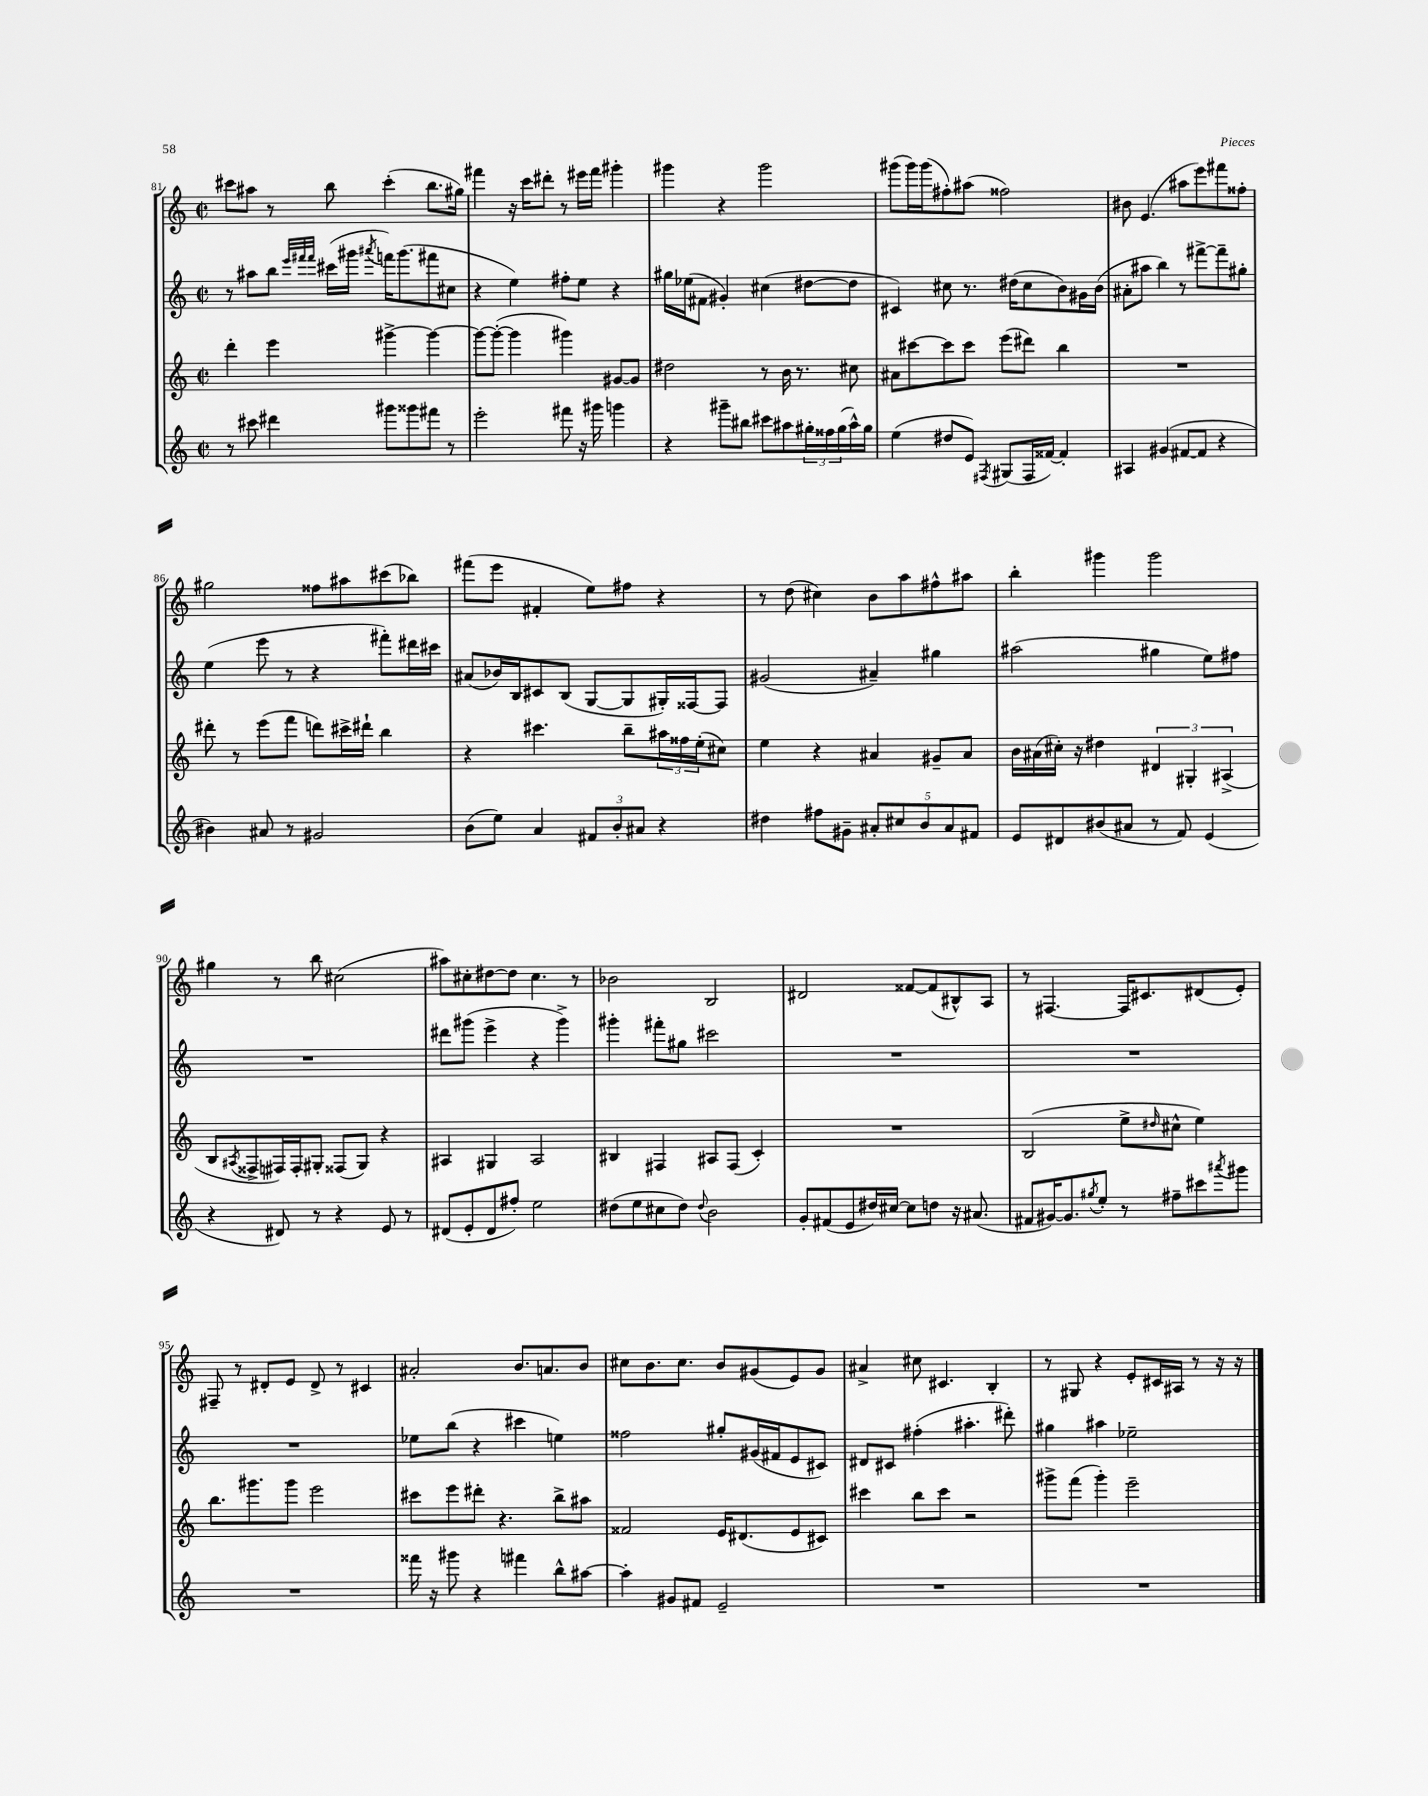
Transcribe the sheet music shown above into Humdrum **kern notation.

**kern	**kern	**kern	**kern
*part4	*part3	*part2	*part1
*staff4	*staff3	*staff2	*staff1
*clefG2	*clefG2	*clefG2	*clefG2
*k[]	*k[]	*k[]	*k[]
*M2/2	*M2/2	*M2/2	*M2/2
*met(c|)	*met(c|)	*met(c|)	*met(c|)
=81	=81	=81	=81
8r	4ddd'\	8r	8ccc#X\L
8ccc#X\	.	8aa#X\L	8aa#X\J
4ddd#X\	4eee\	8bb\J	8r
.	.	32qqeee/LLL	.
.	.	32qqfff#X/	.
.	.	32qqfff#/JJJ	.
.	.	(16ccc#X\LL	8bb\
.	.	16ggg#X\JJ	.
.	.	8qaaa#X/	.
8ggg#X\L	[4ggg#X^\	16fffn\KL)	(4ccc#'\
.	.	(8.ggg#\	.
8ggg##X\	.	.	.
8fff#X\J	4ggg#\_	8fff#X\	8.bb\L
8r	.	8cc#X\J	.
.	.	.	16gg#X\Jk)
=82	=82	=82	=82
2eee'\	8ggg#\L_	4r	4fff#X\
.	(8ggg#'\J_	.	.
.	4ggg#\]	4ee\)	16r
.	.	.	16ccc\KL
.	.	.	8ddd#X'\J
8fff#X\	4ggg#X\)	8ff#X'\L	8r
16r	.	8ee\J	16eee#X\LL
16ggg#X\	.	.	16fff#\JJ
4gggn\	[8g#X/L	4r	4ggg#X'\
.	8g#/J]	.	.
=83	=83	=83	=83
4r	2dd#X\	16gg#X\LL	4ggg#X\
.	.	(16ee-X\J	.
.	.	8f#X\J	.
8ggg#X~\L	.	4g#X'/)	4r
8bb#X\J	.	.	.
8ccc#X\L	8r	(4cc#X\	2ggg#\
8aa#X\	16b\	.	.
.	8.r	.	.
24gg#X'\L	.	[8dd#X\L	.
24ff##X\	.	.	.
(24gg#\	.	.	.
16aa#^^\)	8cc#X\	8dd#\J]	.
16gg#\JJ	.	.	.
=84	=84	=84	=84
(4ee\	8a#X\L	4c#X/)	(8ggg#X\L
.	[8ccc#X\	.	16ggg#\L)
.	.	.	(16ggg#\J
8dd#X/L	8ccc#\]	8cc#X\	8ff#X'\)
8e/J)	8ccc#\J	8.r	(8aa#X\J
8qF#X/	.	.	.
(8G#X/L	(8eee\L	.	2ff##X\)
.	.	(16dd#X\KL	.
16F#/L	8ddd#X\J)	8cc#\	.
[16f##X/JJ)	.	.	.
4f##'/]	4bb\	8b\)	.
.	.	16g#X\L	.
.	.	(16b\JJ	.
=85	=85	=85	=85
4A#X/	1r	8a#X'\L	8b#X\
.	.	8aa#X\J	(4.e/
(4g#X/	.	4bb\)	.
[8f#X/L	.	8r	8aa#X\L
8f#/J]	.	[8fff#X^\L	8eee\)
4r	.	8fff#~\]	8fff#X\
.	.	8gg#X'\J	8ff##X'\J
!!LO:LB:g=z
=86	=86	=86	=86
4b#X\)	8ddd#X'\	(4ee\	2gg#X\
.	8r	.	.
8a#X/	(8eee\L	8eee\	.
8r	8fff\J	8r	.
2g#X/	8dddn\L)	4r	8ff##X\L
.	16ccc#X^\L	.	8aa#X\
.	16ddd#X`\JJ	.	.
.	4bb\	8fff#X'\L)	(8ccc#X\
.	.	16ddd#X\L	8bb-X\J)
.	.	16ccc#X\JJ	.
=87	=87	=87	=87
(8b\L	4r	(8a#X/L	(8fff#X\L
8ee\J)	.	16b-X/L)	8eee\J
.	.	16B/J	.
4a/	4.ccc#X\	8c#X/	4f#X'/
.	.	(8B/J	.
12f#X/L	.	[8G/L	8ee\L)
12b'/	.	.	.
.	8bb~\L	8G/]	8ff#X\J
12a#X/J	.	.	.
4r	24aa#X\L	16G#X'/L)	4r
.	24ff##X\	.	.
.	.	[16F##X/J	.
.	(24ee'\J	.	.
.	8cc#X\J)	8F##/J]	.
=88	=88	=88	=88
4dd#X\	4ee\	(2g#X/	8r
.	.	.	(8dd\
8ff#X\L	4r	.	4cc#X\)
8g#X~\J	.	.	.
10a#X'/L	4a#X/	4a#X~/)	8b\L
10cc#X/	.	.	.
.	.	.	8aa\
10b/	.	.	.
.	8g#X~/L	4gg#X\	8ff#X^^\
10a#/	.	.	.
.	8a#/J	.	8aa#X\J
10f#X/J	.	.	.
=89	=89	=89	=89
8e/L	16b\LL	(2aa#X\	4bb'\
.	(16a#X\	.	.
8d#X/	16cc#X'\JJ)	.	.
.	16r	.	.
(8b#X/	4dd#X\	.	4ggg#X\
8a#X/J	.	.	.
8r	6d#X/	4gg#X\	2ggg#\
8f/)	.	.	.
.	6G#X'/	.	.
(4e/	.	8ee\L)	.
.	(6A#X^/	.	.
.	.	8ff#X\J	.
!!LO:LB:g=z
=90	=90	=90	=90
4r	8B/L	1r	4gg#X\
.	8qA#X/	.	.
.	8F##X^/	.	.
8d#X/)	16F#X/L)	.	8r
.	16F#'/J	.	.
8r	8G#X'/J	.	8bb\
4r	(8F##X/L	.	(2cc#X\
.	8G#/J)	.	.
8e/	4r	.	.
8r	.	.	.
=91	=91	=91	=91
(8d#X/L	4A#X/	8ddd#X\L	8aa#X\L)
8e'/	.	(8ggg#X\J	8cc#X'\
8d#/	4G#X/	4eee^\	[8dd#X\
8ff#X'/J)	.	.	8dd#\J]
2ee\	2A#/	4r	4.cc#\
.	.	4ggg#^\)	.
.	.	.	8r
=92	=92	=92	=92
(8dd#X\L	4B#X/	4ggg#X'\	2b-X\
8ee\	.	.	.
8cc#X\	4F#X/	8fff#X'\L	.
8dd#\J)	.	8gg#X\J	.
8qqdd#/	.	.	.
2b\	8A#X/L	2ccc#X\	2B/
.	(8F#/J	.	.
.	4c'/)	.	.
=93	=93	=93	=93
8g'/L	1r	1r	2d#X/
(8f#X/	.	.	.
8e/	.	.	.
16dd#X/L)	.	.	.
[16cc#X/JJ	.	.	.
8cc#\L]	.	.	[8f##X/L
8ddn\J	.	.	(8f##/]
16r	.	.	8B#X^^/)
(8.a#X/	.	.	.
.	.	.	8A/J
=94	=94	=94	=94
8f#X/L	(2B/	1r	8r
[16g#X/K)	.	.	[4.F#X/
8.g#/]	.	.	.
8qgg#X/	.	.	.
8ee'/J	.	.	.
8r	8ee^\L	.	16F#/KL]
.	.	.	8.c#X/
.	16qqdd#X/	.	.
8ff#X~\L	8cc#X^^\J	.	.
8ccc#X\	4ee\)	.	(8d#X/
8qaaa#X/	.	.	.
8ggg#X\J	.	.	8e'/J)
!!LO:LB:g=z
=95	=95	=95	=95
1r	8.bb\L	1r	8F#X~/
.	.	.	8r
.	8.ggg#X\	.	.
.	.	.	8d#X'/L
.	8ggg#\J	.	8e/J
.	2eee\	.	8d#^/
.	.	.	8r
.	.	.	4c#X/
=96	=96	=96	=96
16fff##X\	8ccc#X\L	8ee-X\L	2a#X'/
16r	.	.	.
8ggg#X\	8eee\	(8bb\J	.
4r	8ddd#X'\J	4r	.
.	4.r	.	.
4fff#X\	.	4ccc#X\	8.b/L
.	.	.	8.an/
8bb^^\L	8bb^\L	4een\)	.
[8aa#X\J	8aa#X\J	.	8b/J
=97	=97	=97	=97
4aa#'\]	2f##X/	2ff##X\	8cc#X\L
.	.	.	8.b\
8g#X/L	.	.	.
.	.	.	8.cc#\J
8f#X/J	.	.	.
2e~/	16e/KL	8gg#X'/L	8b/L
.	(8.d#X/	.	.
.	.	(16g#X/L	(8g#X/
.	.	16f#X/J	.
.	8e/	8e/	8e/)
.	8c#X/J)	8c#X/J)	8g#/J
=98	=98	=98	=98
1r	4ccc#X\	8d#X/L	4a#X^/
.	.	8c#X/J	.
.	8bb\L	(4ff#X'\	8cc#X\
.	8ccc#\J	.	4.c#X/
.	2r	4.aa#X'\	.
.	.	.	4B'/
.	.	8ddd#X'\)	.
=99	=99	=99	=99
1r	8ggg#X^\L	4gg#X\	8r
.	(8fff\J	.	8G#X/
.	4ggg#'\)	4aa#X\	4r
.	2eee~\	2ee-X~\	8e'/L
.	.	.	16c#X/L
.	.	.	16A#X/JJ
.	.	.	8r
.	.	.	16r
.	.	.	16r
==	==	==	==
*-	*-	*-	*-
